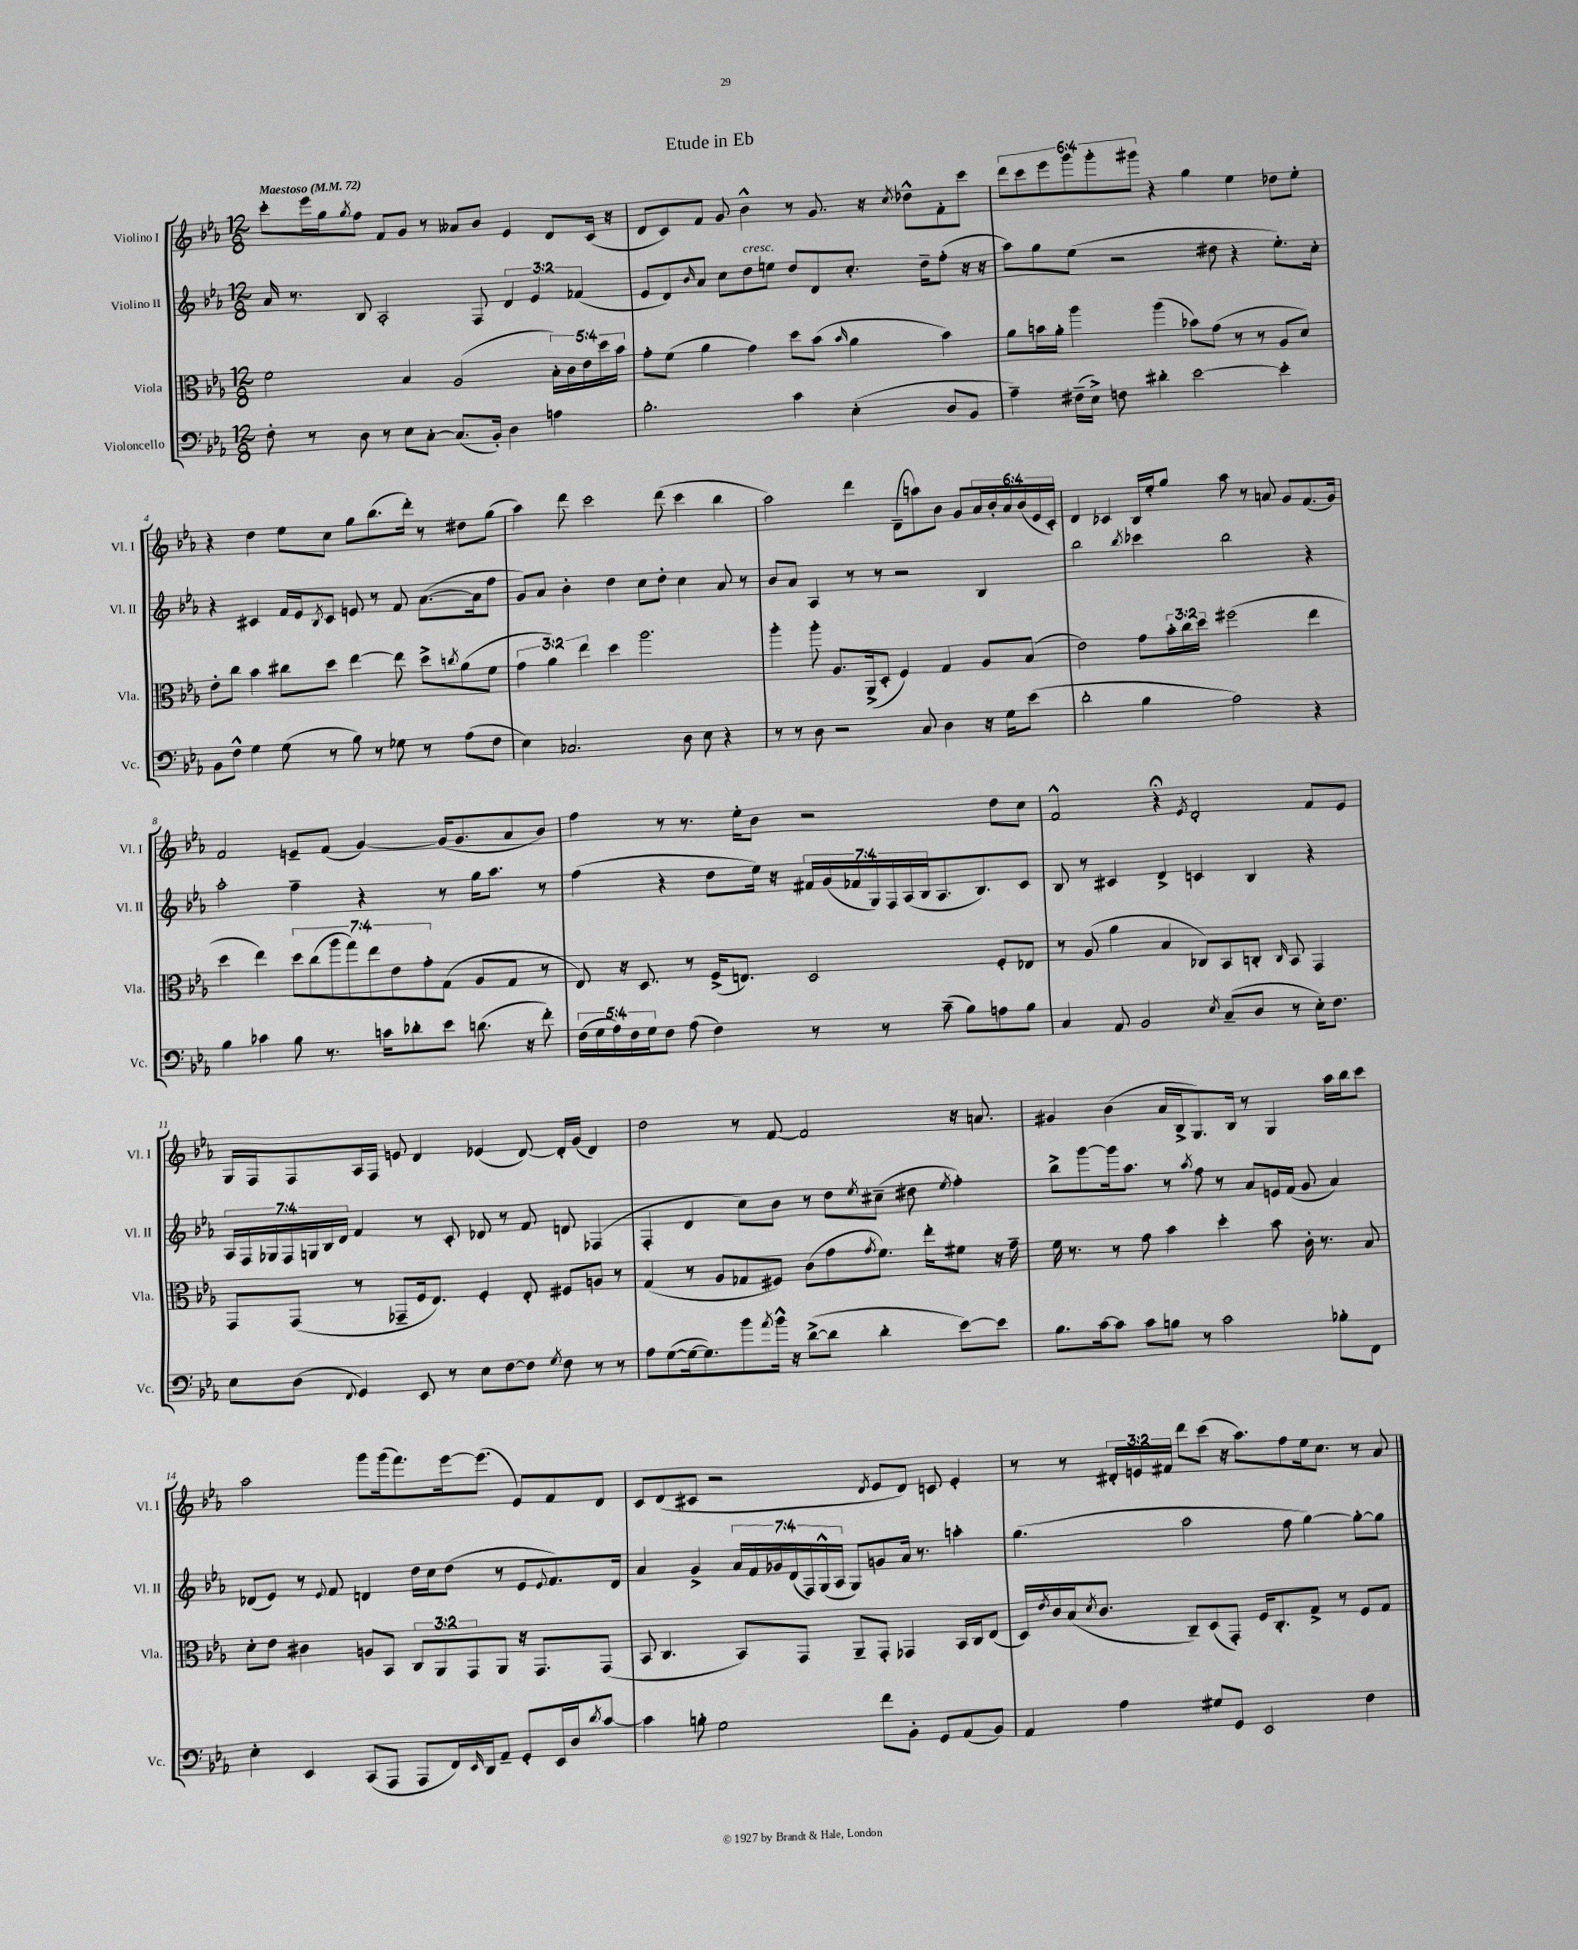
\header { title = "Etude in Eb" }
<<
\new StaffGroup <<
\new Staff = "s0" \with { instrumentName = "Violino I" shortInstrumentName = "Vl. I" } {
    \clef treble \key ees \major \numericTimeSignature \time 12/8 \override Staff.TupletNumber.text = #tuplet-number::calc-fraction-text \tempo "Maestoso" 4 = 72
    c'''8-. ees'''16 g''16 \acciaccatura { g''8 } f''8 f'8 g'8 r8 aeses'8 bes'8 ees'4 d'8 c'16( r16 |
    d'8 c'8) f'8 g'8 bes'4-^ r8 g'8. r16 \acciaccatura { c''8 } des''8-^ f'8-. c'''8 |
    \tuplet 6/4 { d'''8 c'''8 ees'''8 g'''8 g'''8-. gis'''8 } r4 g''4 ees''4 des''8 ees''8-. |
    r4 d''4 ees''8 c''8 g''8 bes''8.( d'''16-.) r8 dis''8 g''8( |
    aes''4) d'''8 c'''2 d'''8( c'''4 bes''4 |
    aes''2) d'''4 d'8--( a''8) bes'8 g'8 \tuplet 6/4 { aes'16 bes'16-. aes'16 bes'16( ees'16 c'16-.) } |
    d'4 ces'4 bes16 ees''16-. g''8 aes''8 r8 a'8 g'8 f'8.( g'16) |
    f'2 e'8-- f'8( g'4~) g'16( g'8. aes'8 bes'8) |
    f''4 r8 r8. ees''16-. bes'8 r2 d''8 c''8 |
    f'2-^ r4\fermata \acciaccatura { ees'8 } d'2-. f'8 ees'8 |
    g16 f16 f8 aes16 f16 e'8 d'4 ees'4( d'8~) d'16-. g'16( d'4) |
    d''2 r8 f'8~ f'2 r16 a'8. |
    gis'4 bes'4( aes'16 bes16-> g8.) bes16 r8 g4 aes''16 bes''16 c'''8 |
    aes''2 g'''8 g'''16( f'''8.) ees'''16~ ees'''8.( ees'8) f'8 d'8 |
    c'8 d'8( cis'8 r2 \acciaccatura { d'8 } ees'8 d'8) c'8 ees'4-. |
    r8 r8 \tuplet 3/2 { dis'16-. e'16 fis'16 } d'''8 c'''8( r16 aes''8.) f''8 ees''16 c''8. r8 aes'8 \bar "|." |
}
\new Staff = "s1" \with { instrumentName = "Violino II" shortInstrumentName = "Vl. II" } {
    \clef treble \key ees \major \numericTimeSignature \time 12/8 \override Staff.TupletNumber.text = #tuplet-number::calc-fraction-text
    aes'16 r8. bes8 aes2-. f8 \tuplet 3/2 { d'4 ees'4 fes'4( } |
    ees'8 d'8) \grace { bes'16 } aes'8 c''8 d''8^\markup { \italic "cresc." } e''8 d''8 d'8 c''8.-. d''16-- f''8-.( r16 r16 |
    aes''8) g''8 ees''8( r2 dis''8 r4 ees''8.-.) c''16-. |
    r4 cis'4 f'16 ees'16 \acciaccatura { bes8 } cis'8 e'8 r8 f'8 aes'8.~( aes'16 f''8 |
    g'8) aes'8 bes'4-. d''4 c''8 d''8-. c''4 aes'8 r8 |
    bes'8 aes'8 aes4 r8 r8 r2 bes4 |
    bes''2 \acciaccatura { bes''8 } ces'''4 bes''2 r4 |
    aes''2-. f''4-- r4 r8 g''16 aes''8. r8 |
    f''4( r4 d''8 ees''16) r16 \tuplet 7/4 { fis'16 g'16( fes'16 g16) f16 aes16( bes16 } aes8. bes8.) c'8 |
    bes8 r8 cis'4 d'4-> c'4 bes4 r4 |
    \tuplet 7/4 { aes16 f16 ges16 f16 g16 bes16 d'16 } f'4 r8 c'8-. des'8 r8 f'8 d'8 fes4( |
    f4-. d'4 c''8) bes'8 r8 d''8 \acciaccatura { ees''8 } cis''8--( dis''8 \acciaccatura { ees''8 } f''4-.) |
    bes''8-> g'''8~ g'''16 aes''8. r8 \acciaccatura { aes''8 } f''8 r8 aes'8 e'16 f'16( g'8 aes'4) |
    des'8( ees'8) r8 \appoggiatura { ees'8 } f'8 d'4 d''16 c''16 d''8( r8 ees'8 \appoggiatura { ees'8 } f'8.) d'16 |
    aes'4 g'4-> \tuplet 7/4 { aes'16 f'16 ges'16 d'16( f16) g16-^( aes16 } g8) g'8 aes'16 r8. a''4-. |
    g''4.( aes''2 f''8 g''4~) g''8~-. g''8 \bar "|." |
}
\new Staff = "s2" \with { instrumentName = "Viola" shortInstrumentName = "Vla." } {
    \clef alto \key ees \major \numericTimeSignature \time 12/8 \override Staff.TupletNumber.text = #tuplet-number::calc-fraction-text
    f'2 bes4 aes2( \tuplet 5/4 { bes16-.) c'16 ees'16 d''16 bes'16 } |
    g'8-. f'8( aes'4 g'4) d''8 bes'8( \grace { bes'16 } aes'4 bes'4) |
    aes'8 b'16 aes'16-. aes''4 aes''4( bes'8) g'8( r8 r8 aes8 d'8) |
    ees'8-. c''8 bes'4 cis''8 d''8 ees''4~ ees''8 d''8-> \acciaccatura { c''8 } aes'8( f'8 |
    \tuplet 3/2 { g'4 aes'4) ees''4 } d''4 aes''2. |
    aes''4-. aes''8-. aes8. aes,16->( d8-. f4) g4 aes8 bes8( |
    ees'2) g'8 \tuplet 3/2 { bes'16-. c''16 d''16 } fis''2( ees''4 |
    d''4 ees''4) \tuplet 7/4 { d''8 c''8( aes''8 g''8) ees''8 ees'8 g'8-. } g8( aes8 g8 r8 |
    ees8) r16 d8. r8 f16->( e8.) d2 f8-. ees8 |
    r8 aes8( aes'4 bes4 ces8) bes,8 c8-. \grace { c16 } bes,8 g,4 |
    g,8 g,8( r8 ges,8-- f16 ees8.) f4-. ees8-. fis8 a8 r8 |
    g4( r8 aes8 ges8 fis8) c'8( g'8 \acciaccatura { g'8 } f'8.) ees''16-. fis'8 r16 g'16-- |
    f'16 r8. r8 g'8 bes'4 d''4-. bes'8 c'16-. r8. bes8 |
    d'8-. ees'8 cis'4 a8 bes,8 \tuplet 3/2 { c8 aes,8 g,8 } aes,8 r16 g,8. g,8( |
    bes,8 c4. bes,8) g,8 aes,8-- g,8-. ges,4 bes,16 c16 ees8( |
    d16) \acciaccatura { ees'8 } c'16 bes16( \acciaccatura { d'8 } c'8. c8--) d8( g,8-.) f16 c8.-. g8-> r8 f8 g8 \bar "|." |
}
\new Staff = "s3" \with { instrumentName = "Violoncello" shortInstrumentName = "Vc." } {
    \clef bass \key ees \major \numericTimeSignature \time 12/8 \override Staff.TupletNumber.text = #tuplet-number::calc-fraction-text
    f8-. r8 d8 r8 ees8 c8~-. c8.( bes,16-.) d4 a4 |
    bes2.-. c'4 ees4-.( d8 bes,8 |
    aes4--) fis16--( ees16->) f8 dis'4-. ees'2~ ees'4-. |
    bes,8 f8-^ g4 g8( r8 bes8) r8 ges8 r8 aes8( f8 |
    ees4) ces2. d8 ees8 r4 |
    r8 r8 d8 r2 c8 d4 r16 g16 ees'8( |
    d'2-. bes4 aes2) r4 |
    bes4 ces'4 bes8 r8. c'16 des'8-. ees'8 d'8.( r16 f'8-.) |
    \tuplet 5/4 { f16( g16 aes16) f16 g16 } f8 aes8( f4) r8 r8 c'8--( bes8) a8 bes8 |
    c4 aes,8 bes,2 \acciaccatura { ees8 } c8--( d8 r8 ees16-.) f8. |
    ees8 d8( \appoggiatura { f,8 } g,4) ees,8 r8 ees8 f8~ f8 \acciaccatura { g8 } f8 r8 r8 |
    aes8 g8~( g16~ g8.) bes'8 \acciaccatura { aes'8 } bes'16-^ r16 d'8~->( d'8 d'4-. ees'8~) ees'8 |
    bes8. c'16~ c'8 c'8 b8 r8 c'2 bes8-. f,8 |
    ees4-. ees,4 c,8( aes,,8 aes,,8 f,16) \grace { ees,16 } d,16 aes,8-- g,8-. ees,16 d16 \acciaccatura { d'8 } c'8~ |
    c'4 b8-. g2 f'8 bes,8-. g,8 aes,8( bes,8) |
    aes,4 aes4 gis8 g,8 ees,2 f4 \bar "|." |
}
>>
>>
